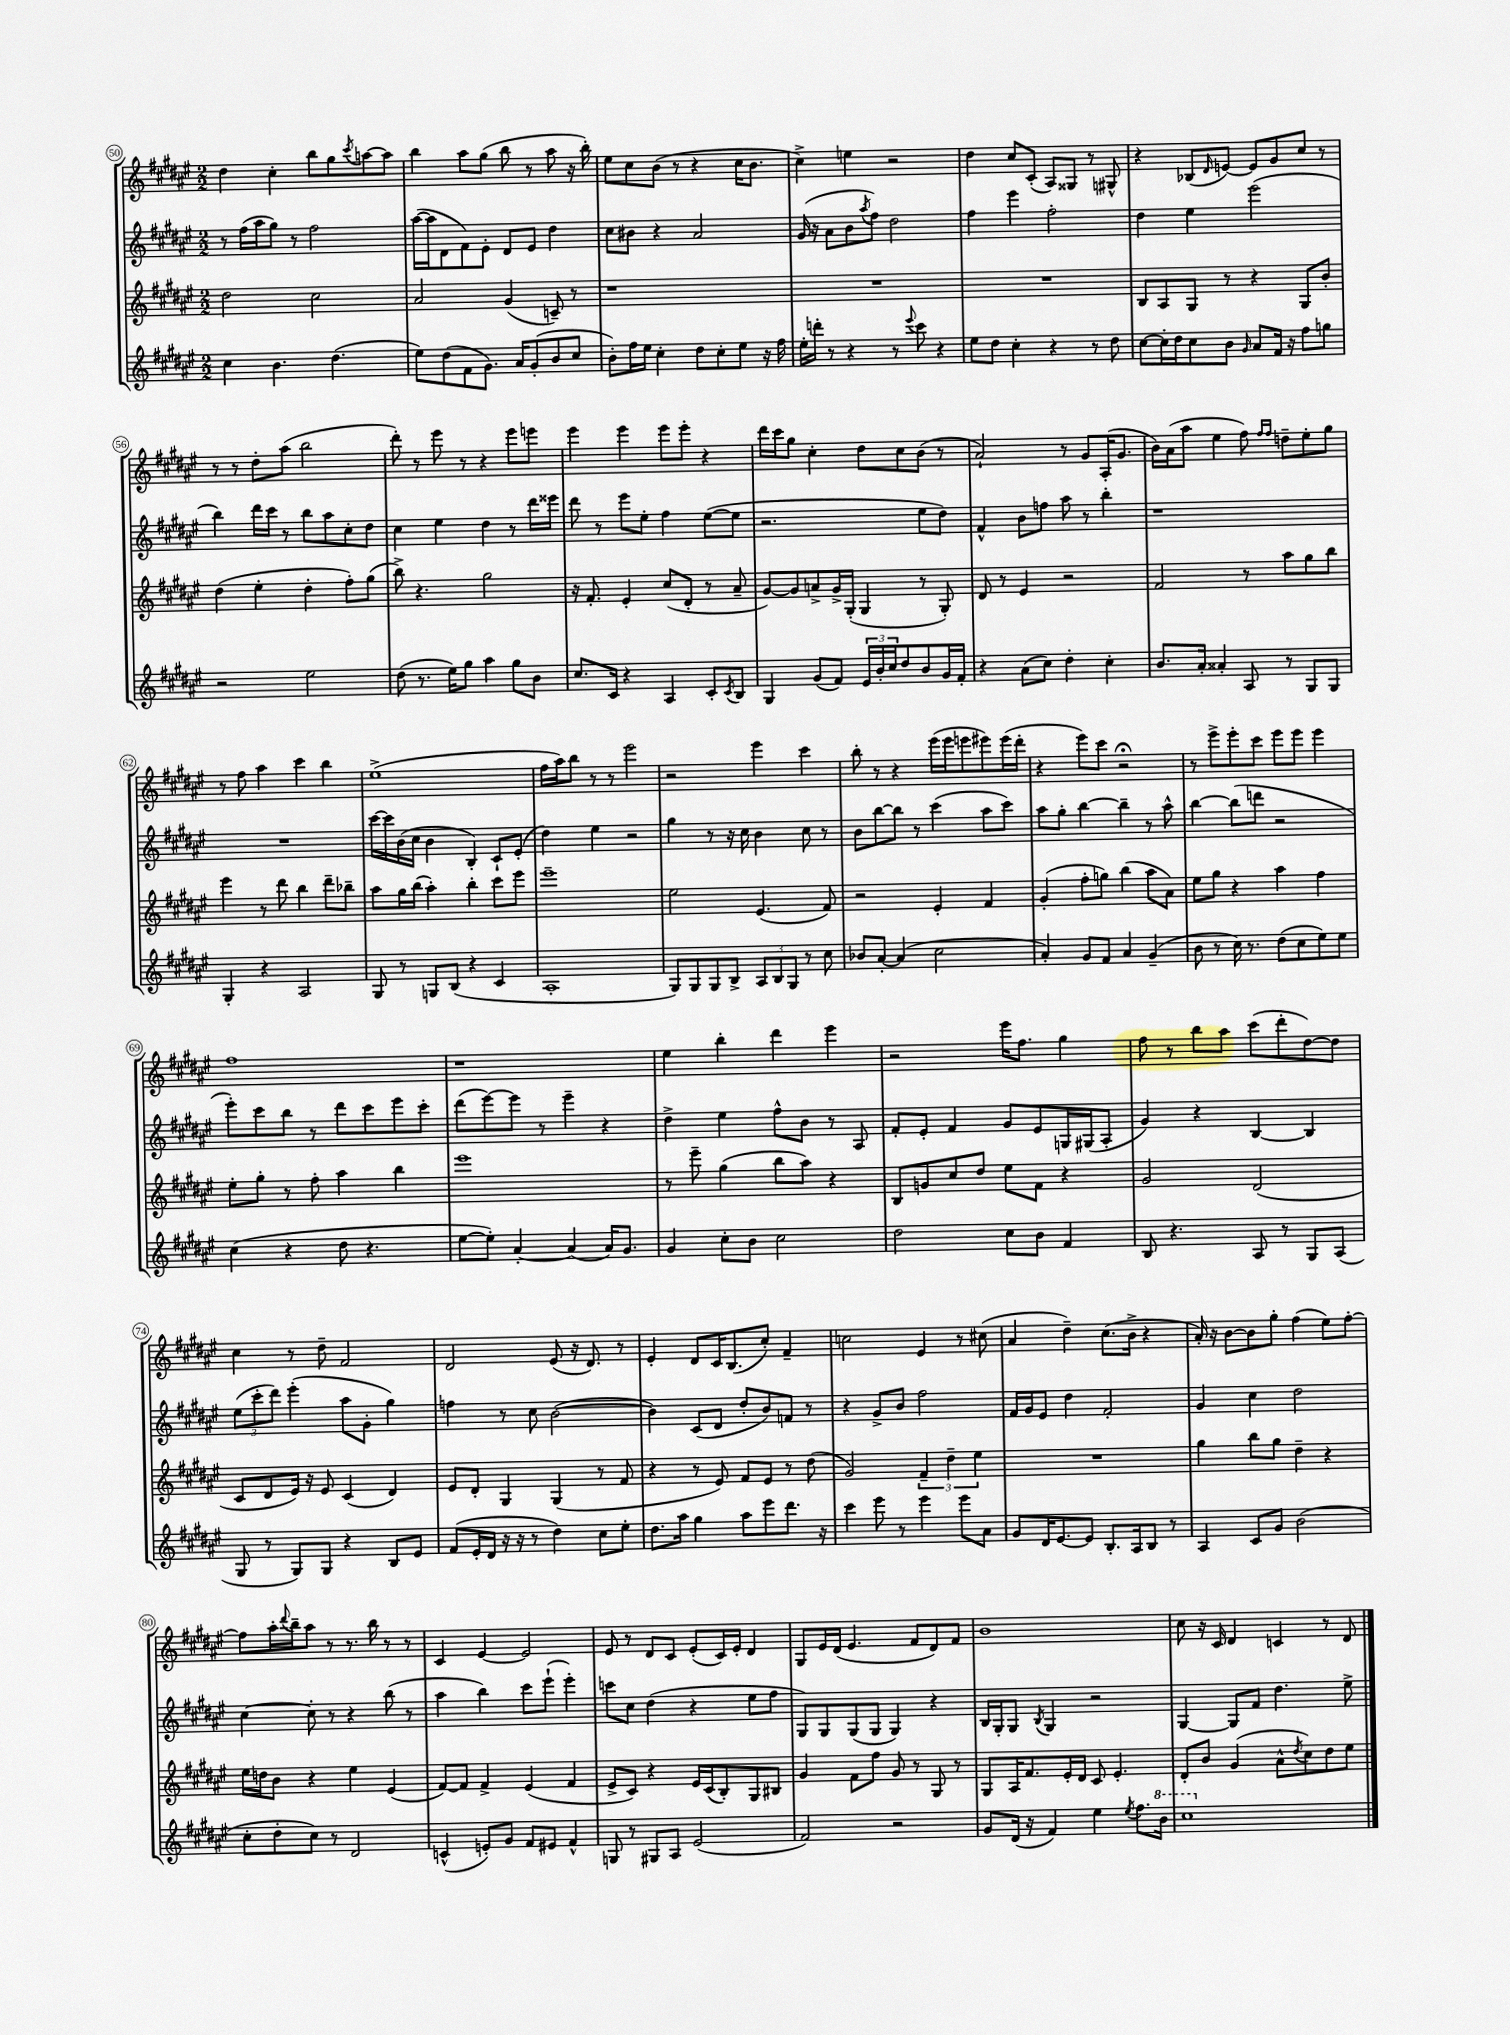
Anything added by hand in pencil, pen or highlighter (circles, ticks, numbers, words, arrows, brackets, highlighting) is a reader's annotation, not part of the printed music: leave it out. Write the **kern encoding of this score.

**kern	**kern	**kern	**kern
*part4	*part3	*part2	*part1
*staff4	*staff3	*staff2	*staff1
*clefG2	*clefG2	*clefG2	*clefG2
*k[f#c#g#d#a#e#]	*k[f#c#g#d#a#e#]	*k[f#c#g#d#a#e#]	*k[f#c#g#d#a#e#]
*M2/2	*M2/2	*M2/2	*M2/2
=50	=50	=50	=50
4cc#\	2dd#\	8r	4dd#\
.	.	(16ff#\LL	.
.	.	16aa#\J	.
4.b\	.	8gg#\J)	4cc#'\
.	.	8r	.
.	2cc#\	2ff#\	8bb\L
(4.dd#\	.	.	8gg#\
.	.	.	8qccc#/
.	.	.	[8aan\
.	.	.	8aa\J]
=51	=51	=51	=51
8ee#\L)	2a#/	([16aa#\LL	4bb\
.	.	16aa#\J]	.
(8dd#\	.	8d#\	.
8f#\	.	8f#\)	8aa#\L
8.g#\J)	.	8e#'\J	(8gg#\J
.	(4g#/	8d#/L	8bb\
16a#/KL	.	.	.
(8g#'/	.	8e#/J	8r
8b/	8cn~/)	4dd#\	8aa#\
8cc#/J	8r	.	16r
.	.	.	16bb'\)
=52	=52	=52	=52
8b'\L)	1r	8cc#\L	8ee#\L
16ff#\L	.	8b#X\J	8cc#\
16ee#\JJ	.	.	.
4cc#'\	.	4r	(8b\J
.	.	.	8r
8dd#\L	.	2a#/	4r
8cc#'\	.	.	.
8ee#\J	.	.	16cc#\KL
.	.	.	8.b\J
16r	.	.	.
16ff#\	.	.	.
=53	=53	=53	=53
16ee#'\LL	1r	(16g#/	4cc#^\)
16dddn'\JJ	.	16r	.
8r	.	8a#\L	.
4r	.	8b\	4een\
.	.	8qaa#/	.
.	.	8ff#\J)	.
8r	.	2dd#\	2r
8qqeee#/	.	.	.
8ccc#\	.	.	.
4r	.	.	.
=54	=54	=54	=54
8ee#\L	1r	4ff#\	4dd#\
8dd#\J	.	.	.
4cc#'\	.	4eee#\	8cc#/L
.	.	.	(8c#'/J
4r	.	2ff#'\	8A#/L)
.	.	.	8G##X/J
8r	.	.	8r
8dd#\	.	.	8G#X^^/
=55	=55	=55	=55
[8cc#\L	8B/L	4dd#\	4r
16cc#'\L]	8A#/	.	.
16dd#\J	.	.	.
8cc#\	8G#/J	4ee#\	(8B-X/L
.	.	.	16qqd#/
8b\J	8r	.	[8en/J)
16qqg#/	.	.	.
8a#/L	4r	(2eee#\	8e/L]
16f#/Jk	.	.	8g#/
16r	.	.	.
8ff#\L	8G#/L	.	8cc#/J
8ggn\J	8b'/J	.	8r
!!LO:LB:g=z
=56	=56	=56	=56
2r	(4dd#\	4bb\)	8r
.	.	.	8r
.	4ee#'\	16ddd#\LL	8dd#'\L
.	.	16ccc#\JJ	.
.	.	8r	(8aa#\J
2ee#\	4dd#'\	8bb\L	2bb\
.	.	8aa#\	.
.	8ff#'\L)	8cc#'\	.
.	(8gg#\J	8dd#\J	.
=57	=57	=57	=57
(8dd#\	8bb^\)	4cc#\	8ddd#'\)
8.r	4.r	.	8r
.	.	4ee#\	8eee#\
16ee#\KL)	.	.	.
8gg#\J	.	.	8r
4aa#\	2gg#\	4dd#\	4r
8gg#\L	.	8r	8eee#\L
8b\J	.	16ddd#\LL	8eeen\J
.	.	16eee##X\JJ	.
=58	=58	=58	=58
8.cc#/L	16r	8ddd#\	4eee#\
.	8.f#'/	.	.
.	.	8r	.
16c#/Jk	.	.	.
4r	4e#'/	8eee#\L	4eee#\
.	.	8ee#'\J	.
4A#/	(8cc#/L	4ff#\	8eee#\L
.	8d#'/J	.	8eee#'\J
8c#'/L	8r	([8ee#\L	4r
8qc#/	.	.	.
8B/J	8a#~/	8ee#\J]	.
=59	=59	=59	=59
4G#/	[8g#/L)	2.r	16ddd#\LL
.	.	.	16ccc#\J
.	8g#/]	.	8gg#\J
(8g#/L	8an^/	.	4cc#'\
8f#/J)	16g#^/L	.	.
.	(16G#'/JJ	.	.
24e#/LL	4G#/	.	8dd#\L
24b'/	.	.	.
24cc#/J	.	.	.
8dd#/	.	.	8cc#\
8b/	8r	8ee#\L	(8b\J
16g#/L	8G#'/)	8dd#\J)	8r
16f#'/JJ	.	.	.
=60	=60	=60	=60
4r	8d#/	4f#^^/	2a#`/)
.	8r	.	.
(8a#\L	4e#/	8b\L	.
8cc#\J)	.	8ffn\J	.
4dd#'\	2r	8aa#\	8r
.	.	8r	8g#/L
4cc#'\	.	4bb'\	(16A#'/K
.	.	.	8.g#/J
=61	=61	=61	=61
8.b/L	2f#/	1r	16b\LL)
.	.	.	(16a#\J
.	.	.	8aa#\J
16a#'/Jk	.	.	.
4a##X'/	.	.	4ee#\
8A#/	8r	.	8ff#\)
.	.	.	16qqff#/LL
.	.	.	16qqff#/JJ
8r	8aa#\L	.	8ddn~\L
8G#/L	8gg#\	.	8ee#'\
8G#/J	8bb\J	.	8gg#\J
!!LO:LB:g=z
=62	=62	=62	=62
4G#'/	4eee#\	1r	8r
.	.	.	8ff#\
4r	8r	.	4aa#\
.	8ddd#\	.	.
2A#/	4bb\	.	4ccc#\
.	8ddd#~\L	.	4bb\
.	8bb-X~\J	.	.
=63	=63	=63	=63
8G#/	8aa#\L	[16ccc#\LL	(1ee#^
.	.	16ccc#\]	.
8r	16gg#\L	(16b\	.
.	(16bb\JJ	16cc#\JJ	.
8Gn/L	4aa#'\)	4b\	.
(8B/J	.	.	.
4r	4bb'\	4B'/)	.
4c#/	8ccc#\L	8c#`/L	.
.	8eee#\J	(8e#'/J	.
=64	=64	=64	=64
1A#'	1eee#~	4dd#\)	16ff#\LL
.	.	.	16aa#\J)
.	.	.	8bb\J
.	.	4ee#\	8r
.	.	.	8r
.	.	2r	2eee#\
=65	=65	=65	=65
8G#/L)	2ee#\	4gg#\	2r
8G#/	.	.	.
8G#/	.	8r	.
8B^/J	.	16r	.
.	.	16cc#\	.
12A#/L	(4.e#/	4b\	4eee#\
12B/	.	.	.
12G#/J	.	.	.
8r	.	8cc#\	4ccc#\
8cc#\	8f#/)	8r	.
=66	=66	=66	=66
8b-X/L	2r	8b\L	8bb'\
[8a#'/J	.	[8bb\	8r
(4a#/]	.	8bb\J]	4r
.	.	8r	.
2cc#\	4e#'/	(4ccc#\	(16eee#\LL
.	.	.	16eee#\J
.	.	.	8eeen\
.	4f#/	8aa#\L	8eee#X\)
.	.	8ccc#\J)	(16eee#\L
.	.	.	16ddd#'\JJ
=67	=67	=67	=67
4a#'/)	(4g#'/	8aa#\L	4r
.	.	8gg#'\J	.
8g#/L	8ff#'\L	[4bb\	8eee#\L)
8f#/J	8ggn\J)	.	8ccc#\J
4a#/	(4bb\	4bb~\]	2r;<
(4g#~/	8aa#\L	8r	.
.	8a#\J)	8aa#^^\	.
=68	=68	=68	=68
8b\	8ee#\L	[4bb\	8r
8r	8gg#\J	.	8eee#^\L
16cc#\)	4r	(8bb\L]	8eee#'\
8.r	.	.	.
.	.	8dddn\J	8ccc#\J
(8dd#\L	4aa#\	2r	8eee#\L
8cc#\	.	.	8eee#\J
8ee#\)	4ff#\	.	4eee#\
8ee#\J	.	.	.
!!LO:LB:g=z
=69	=69	=69	=69
(4cc#\	8ee#'\L	8eee#'\L)	1ff#
.	8gg#'\J	8ccc#\	.
4r	8r	8bb\J	.
.	8ff#'\	8r	.
8dd#\	4aa#\	8ddd#\L	.
4.r	.	8ccc#\	.
.	4bb\	8eee#\	.
.	.	8ccc#'\J	.
=70	=70	=70	=70
[8ee#\L	1eee#	(8ddd#\L	1r
8ee#'\J])	.	[8eee#\)	.
[4a#'/	.	8eee#\J]	.
.	.	8r	.
(4a#/]	.	4eee#~\	.
16a#/KL)	.	4r	.
8.g#/J	.	.	.
=71	=71	=71	=71
4g#/	8r	4dd#^\	4ee#\
.	8eee#~\	.	.
8cc#'\L	(4gg#\	4ee#\	4bb'\
8b\J	.	.	.
2cc#\	8bb\L	8ff#^^\L	4ddd#\
.	8aa#\J)	8b\J	.
.	4r	8r	4eee#\
.	.	8A#/	.
=72	=72	=72	=72
2dd#\	8B/L	8f#'/L	2r
.	8gn/	8e#'/J	.
.	8cc#/	4f#/	.
.	8dd#/J	.	.
8cc#\L	8ee#\L	8g#/L	16eee#\KL
.	.	.	8.ff#\J
8b\J	8f#\J	8e#/	.
4f#/	4r	16Gn/L	4gg#\
.	.	(16G#X/J	.
.	.	8A#'/J	.
=73	=73	=73	=73
8B/	2g#/	4g#/)	8ff#\
4.r	.	.	8r
.	.	4r	8bb\L
.	.	.	8aa#\J
8A#/	(2d#/	[4B/	(8ccc#\L
8r	.	.	8ddd#'\
8G#/L	.	4B/]	[8dd#\)
(8A#/J	.	.	8dd#\J]
!!LO:LB:g=z
=74	=74	=74	=74
8G#/	8c#/L	(12ee#\L	4cc#\
.	.	12ccc#'\	.
8r	8d#/	.	.
.	.	12ddd#\J)	.
8G#/L)	16e#/Jk)	(4eee#'\	8r
.	16r	.	.
8G#/J	8e#/	.	8dd#~\
4r	(4c#/	8aa#\L	2f#/
.	.	8g#'\J	.
8B/L	4d#/)	4gg#\)	.
8e#/J	.	.	.
=75	=75	=75	=75
(8f#/L	8e#/L	4ffn\	2d#/
16e#'/L	8d#'/J	.	.
16d#/JJ	.	.	.
16r	4G#/	8r	.
16r	.	.	.
8r	.	8cc#\	.
4dd#\)	(4G#/	([2b\	(8e#/
.	.	.	16r
.	.	.	8.d#/)
8cc#\L	8r	.	.
8ee#'\J	8f#/	.	8r
=76	=76	=76	=76
8.dd#\L	4r	4b\])	4e#'/
16aa#\Jk	.	.	.
4gg#\	8r	(8c#/L	8d#/L
.	8e#/)	8d#/J	16c#/K
.	.	.	(8.B/
8aa#\L	8f#/L	8dd#'/L	.
8eee#\	8e#/J	8b/)	8cc#'/J)
8.ddd#\J	8r	8fn/J	4f#~/
.	(8dd#\	8r	.
16r	.	.	.
=77	=77	=77	=77
4ccc#\	2g#/)	4r	2ccn\
8eee#\	.	8g#^/L	.
8r	.	8b/J	.
4eee#\	6f#~/	2ff#\	4e#/
.	6dd#~\	.	.
8eee#\L	.	.	8r
.	6ee#\	.	.
8a#\J	.	.	(8cc#X\
=78	=78	=78	=78
8g#/L	1r	16f#/LL	4a#/
.	.	16g#/J	.
16d#/K	.	8e#/J	.
[8.e#/	.	.	.
.	.	4dd#\	4dd#~\)
8e#/J]	.	.	.
8.B'/L	.	2f#'/	(8.cc#\L
16A#/k	.	.	16b^\Jk
8B/J	.	.	4r
8r	.	.	.
=79	=79	=79	=79
4A#/	4gg#\	4g#/	16a#'/)
.	.	.	16r
.	.	.	[8b\L
8c#/L	8bb\L	4cc#\	8b\]
8g#/J	8gg#\J	.	8gg#'\J
(2b\	4dd#~\	2dd#\	(4ff#\
.	4r	.	8ee#\L)
.	.	.	[8ff#'\J
!!LO:LB:g=z
=80	=80	=80	=80
8cc#'\L	16ee#\LL	[4cc#\	8ff#\L]
.	16ddn\J	.	.
8dd#'\	8b\J	.	16aa#'\L
.	.	.	8qqddd#/
.	.	.	16bb~\J
8cc#\J)	4r	8cc#'\]	8aa#\J
8r	.	8r	8r
2d#/	4ee#\	4r	8.r
.	.	.	16bb\
.	(4e#/	(8bb\	8r
.	.	8r	8r
=81	=81	=81	=81
(4cn^^/	[8f#/L)	4aa#\	4c#/
.	8f#/J]	.	.
8en'/L)	4f#^/	4bb\)	[4e#/
8g#/J	.	.	.
8f#/L	(4e#/	8ccc#\L	2e#/]
8e#X/J	.	(8eee#`\J	.
4f#^^/	4f#/	4eee#'\)	.
=82	=82	=82	=82
8Gn/	8e#^/L	8cccn\L	8e#/
8r	8c#/J)	8cc#\J	8r
8G#X/L	4r	(4dd#\	8d#/L
8A#/J	.	.	8c#/J
(2e#/	16e#/LL	4r	(8e#'/L
.	(16c#/J	.	.
.	8B'/)	.	16c#/L)
.	.	.	16e#'/JJ
.	8G#/	8ee#\L	4d#/
.	8B#X/J	8ff#\J	.
=83	=83	=83	=83
2f#/)	4g#/	8G#/L)	8G#/L
.	.	8G#/	16e#/L
.	.	.	(16d#/JJ
.	8f#\L	(8G#/	4.e#/
.	8ff#\J	8G#/J	.
2r	8g#/	4G#/)	.
.	8r	.	8f#/L
.	8G#/	4r	8d#/)
.	8r	.	8f#/J
=84	=84	=84	=84
8g#/L	8G#/L	16B/LL	1b
.	.	16G#'/J	.
(16d#/Jk	16A#/K	8G#/J	.
16r	8.f#/	.	.
.	.	8qB/	.
4f#/)	.	4G#/	.
.	16e#'/L	.	.
.	16d#/JJ	.	.
4ee#\	8c#/	2r	.
.	4.e#'/	.	.
8qee#/	.	.	.
8.ff#\L	.	.	.
*8va	*	*	*
16bb\Jk	.	.	.
=85	=85	=85	=85
1ccc#	8d#'/L	[4G#/	8cc#\
.	8b/J	.	16r
.	.	.	16c#/
.	(4g#/	8G#/L]	4d#/
.	.	8f#/J	.
.	8a#^^\L	4.dd#\	4cn/
.	8qdd#/	.	.
.	8cc#\)	.	.
.	8dd#\	.	8r
.	8ee#\J	8ee#^\	8d#/
*X8va	*	*	*
==	==	==	==
*-	*-	*-	*-
